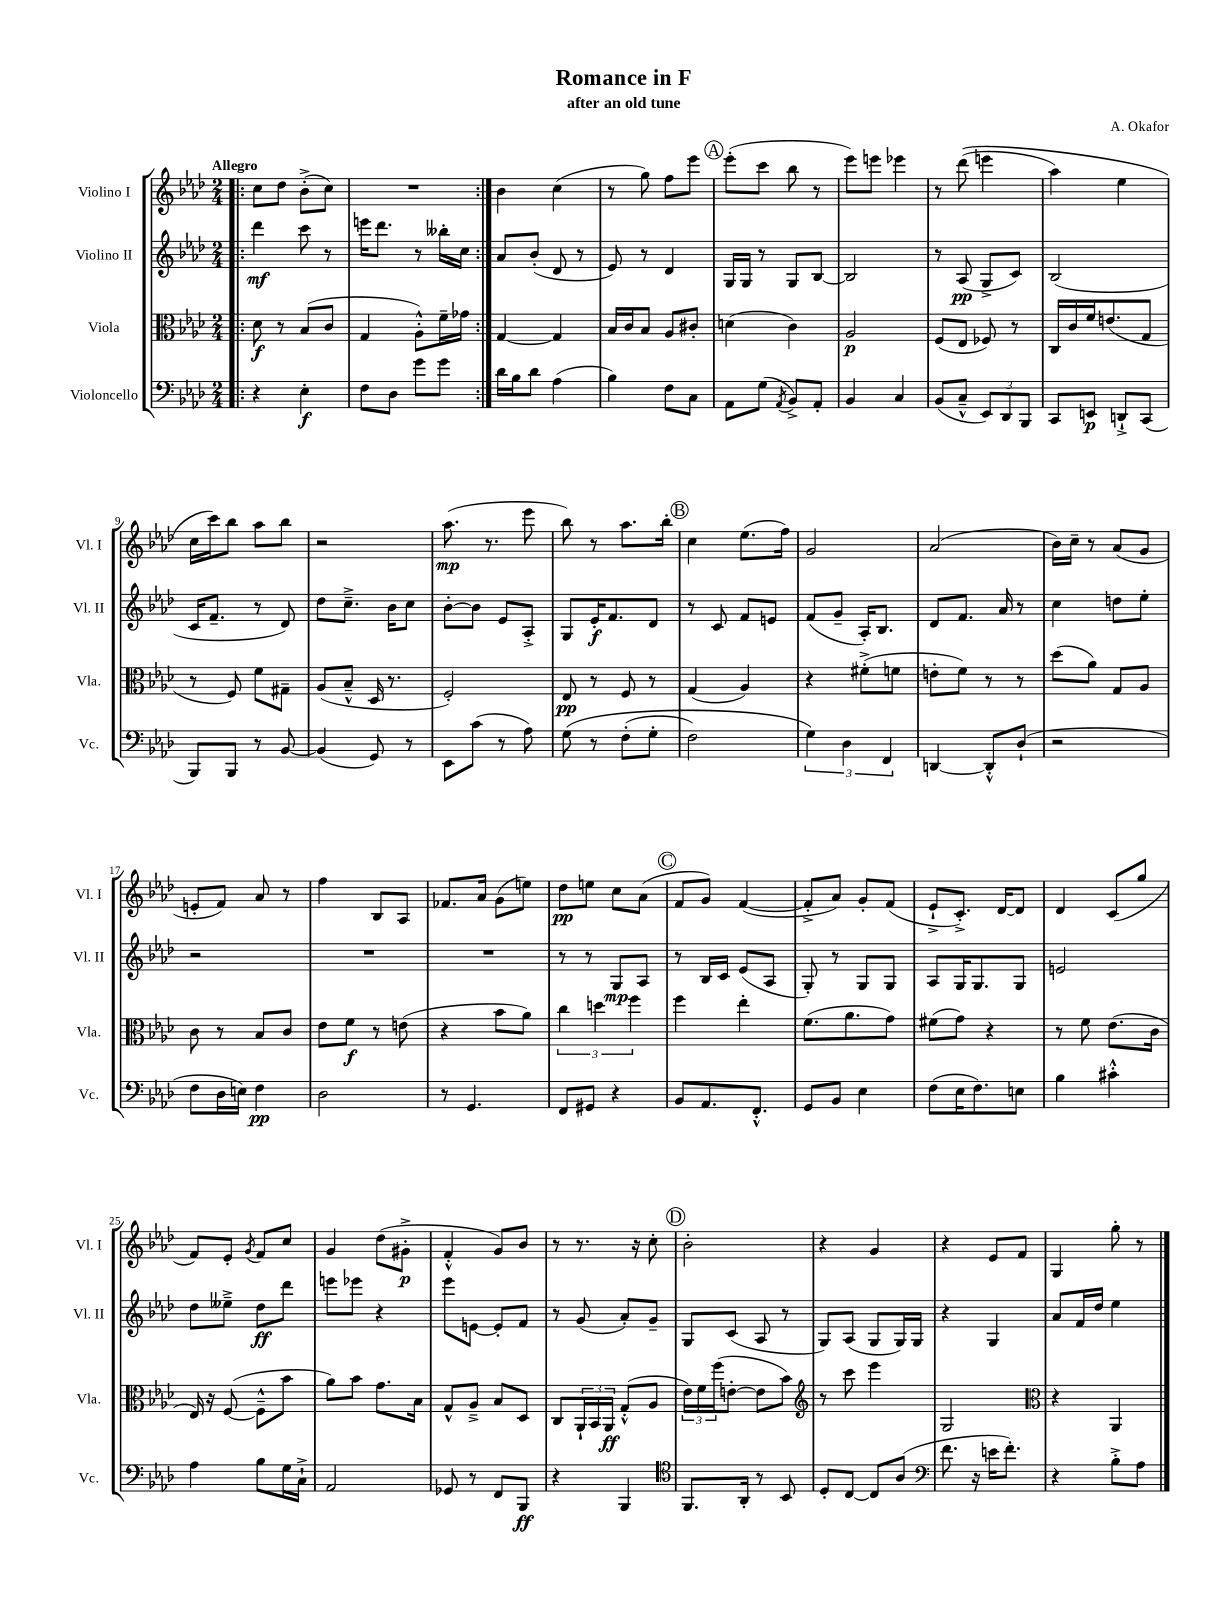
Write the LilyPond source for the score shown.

\header { title = "Romance in F" composer = "A. Okafor" subtitle = "after an old tune" }
<<
\new StaffGroup <<
\new Staff = "s0" \with { instrumentName = "Violino I" shortInstrumentName = "Vl. I" } {
    \clef treble \key aes \major \numericTimeSignature \time 2/4 \tempo "Allegro"
    \repeat volta 2 { \bar ".|:" c''8 des''8 bes'8-.->( c''8) |
    R2 | }
    bes'4 c''4( |
    r8 g''8) f''8 ees'''8 |
    \mark \markup { \circle "A" } ees'''8-.( c'''8 bes''8 r8 |
    ees'''8) e'''8 ees'''4 |
    r8 des'''8(\( e'''4 |
    aes''4) ees''4 |
    c''16 c'''16\) bes''8 aes''8 bes''8 |
    r2 |
    aes''8.\mp( r8. ees'''8 |
    bes''8) r8 aes''8. bes''16-. |
    \mark \markup { \circle "B" } c''4 ees''8.( f''16) |
    g'2 |
    aes'2( |
    bes'16) c''16-- r8 aes'8( g'8 |
    e'8-. f'8) aes'8 r8 |
    f''4 bes8 aes8 |
    fes'8. aes'16 g'8( e''8) |
    des''8\pp e''8 c''8 aes'8( |
    \mark \markup { \circle "C" } f'8 g'8) f'4~( |
    f'8-.-> aes'8) g'8-. f'8( |
    ees'8-!-> c'8.-.->) des'16~ des'8 |
    des'4 c'8( g''8 |
    f'8) ees'8-. \acciaccatura { g'8 } f'8 c''8 |
    g'4 des''8( gis'8-.->\p |
    f'4-.-^ g'8) bes'8 |
    r8 r8. r16 c''8-. |
    \mark \markup { \circle "D" } bes'2-. |
    r4 g'4 |
    r4 ees'8 f'8 |
    g4 g''8-. r8 \bar "|." |
}
\new Staff = "s1" \with { instrumentName = "Violino II" shortInstrumentName = "Vl. II" } {
    \clef treble \key aes \major \numericTimeSignature \time 2/4
    \repeat volta 2 { \bar ".|:" des'''4\mf c'''8 r8 |
    e'''16 des'''8. r8 beses''16-. c''16 | }
    aes'8 bes'8-.( des'8 r8 |
    ees'8) r8 des'4 |
    \mark \markup { \circle "A" } g16 g16 r8 g8 bes8~ |
    bes2 |
    r8 aes8\pp( g8-> c'8) |
    bes2( |
    c'16 f'8.-- r8 des'8) |
    des''8 c''8.---> bes'16 c''8 |
    bes'8~-. bes'8 ees'8 aes8-.-> |
    g8 ees'16-.\f f'8. des'8 |
    \mark \markup { \circle "B" } r8 c'8 f'8 e'8 |
    f'8( g'8-- aes16-.) bes8. |
    des'8 f'8. aes'16 r8 |
    c''4 d''8 ees''8-. |
    r2 |
    R2 |
    R2 |
    r8 r8 g8\mp aes8 |
    \mark \markup { \circle "C" } r8 bes16 c'16 ees'8( aes8 |
    g8-.) r8 g8 g8 |
    aes8 g16 g8. g8 |
    e'2 |
    des''8 eeses''8---> des''8\ff des'''8 |
    e'''8 ees'''8 r4 |
    ees'''8 e'8~ e'8-. f'8 |
    r8 g'8( aes'8-.) g'8-- |
    \mark \markup { \circle "D" } g8 c'8( aes8 r8 |
    g8) aes8( g8 g16) g16 |
    r4 g4 |
    aes'8 f'16 des''16 ees''4 \bar "|." |
}
\new Staff = "s2" \with { instrumentName = "Viola" shortInstrumentName = "Vla." } {
    \clef alto \key aes \major \numericTimeSignature \time 2/4
    \repeat volta 2 { \bar ".|:" des'8\f r8 bes8( c'8 |
    g4 aes8-.-^) f'16-- ges'16 | }
    g4~ g4 |
    bes16 c'16 bes8 aes8 cis'8-. |
    \mark \markup { \circle "A" } d'4( c'4) |
    aes2\p |
    f8( ees8 fes8) r8 |
    c16 c'16 f'16 e'8.( g8 |
    r8 f8) f'8 gis8-- |
    aes8( bes8---^ des16 r8. |
    f2-.) |
    ees8\pp r8 f8 r8 |
    \mark \markup { \circle "B" } g4( aes4) |
    r4 fis'8-.->( f'8 |
    e'8-. f'8) r8 r8 |
    des''8( aes'8) g8 aes8 |
    c'8 r8 bes8 c'8 |
    ees'8 f'8\f r8 e'8( |
    r4 bes'8 aes'8) |
    \tuplet 3/2 { c''4 d''4 f''4 } |
    \mark \markup { \circle "C" } f''4 ees''4-. |
    f'8.( aes'8. g'8) |
    fis'8( g'8) r4 |
    r8 f'8 ees'8.( c'16 |
    ees16) r16 f8~( f8---^ bes'8 |
    aes'8) bes'8 g'8. bes16 |
    g8-^ aes8---> bes8 des8 |
    c8 \tuplet 3/2 { aes,16-! bes,16 aes,16\ff } g8-.-^( aes8 |
    \mark \markup { \circle "D" } \tuplet 3/2 { ees'16) f'16 f''16( } e'8~-. e'8 bes'8) |
    \clef treble r8 c'''8 ees'''4 |
    g2 |
    \clef alto r4 aes,4 \bar "|." |
}
\new Staff = "s3" \with { instrumentName = "Violoncello" shortInstrumentName = "Vc." } {
    \clef bass \key aes \major \numericTimeSignature \time 2/4
    \repeat volta 2 { \bar ".|:" r4 ees4-.\f |
    f8 des8 g'8 g'8 | }
    des'16 bes16 des'8 aes4( |
    bes4) f8 c8 |
    \mark \markup { \circle "A" } aes,8 g8( \acciaccatura { aes,8 } bes,8->) aes,8-. |
    bes,4 c4 |
    bes,8( c8---^ \tuplet 3/2 { ees,8) des,8 bes,,8 } |
    c,8 e,8\p d,8-!-> c,8( |
    bes,,8) bes,,8 r8 bes,8~ |
    bes,4( g,8) r8 |
    ees,8 c'8( r8 aes8) |
    g8\( r8 f8-.( g8-. |
    \mark \markup { \circle "B" } f2) |
    \tuplet 3/2 { g4\) des4 f,4 } |
    d,4~ d,8-.-^ des8-!( |
    r2 |
    f8 des16 e16) f4\pp |
    des2 |
    r8 g,4. |
    f,8 gis,8 r4 |
    \mark \markup { \circle "C" } bes,8 aes,8. f,8.-.-^ |
    g,8 bes,8 ees4 |
    f8( ees16 f8.) e8 |
    bes4 cis'4-.-^ |
    aes4 bes8 g16 c16-!-> |
    aes,2 |
    ges,8 r8 f,8 bes,,8\ff |
    r4 bes,,4 |
    \mark \markup { \circle "D" } \clef tenor f,8. aes,16-. r8 bes,8 |
    des8-. c8~ c8 aes8( |
    \clef bass f'8. r16 e'16 f'8.-.) |
    r4 bes8-.-> aes8 \bar "|." |
}
>>
>>
